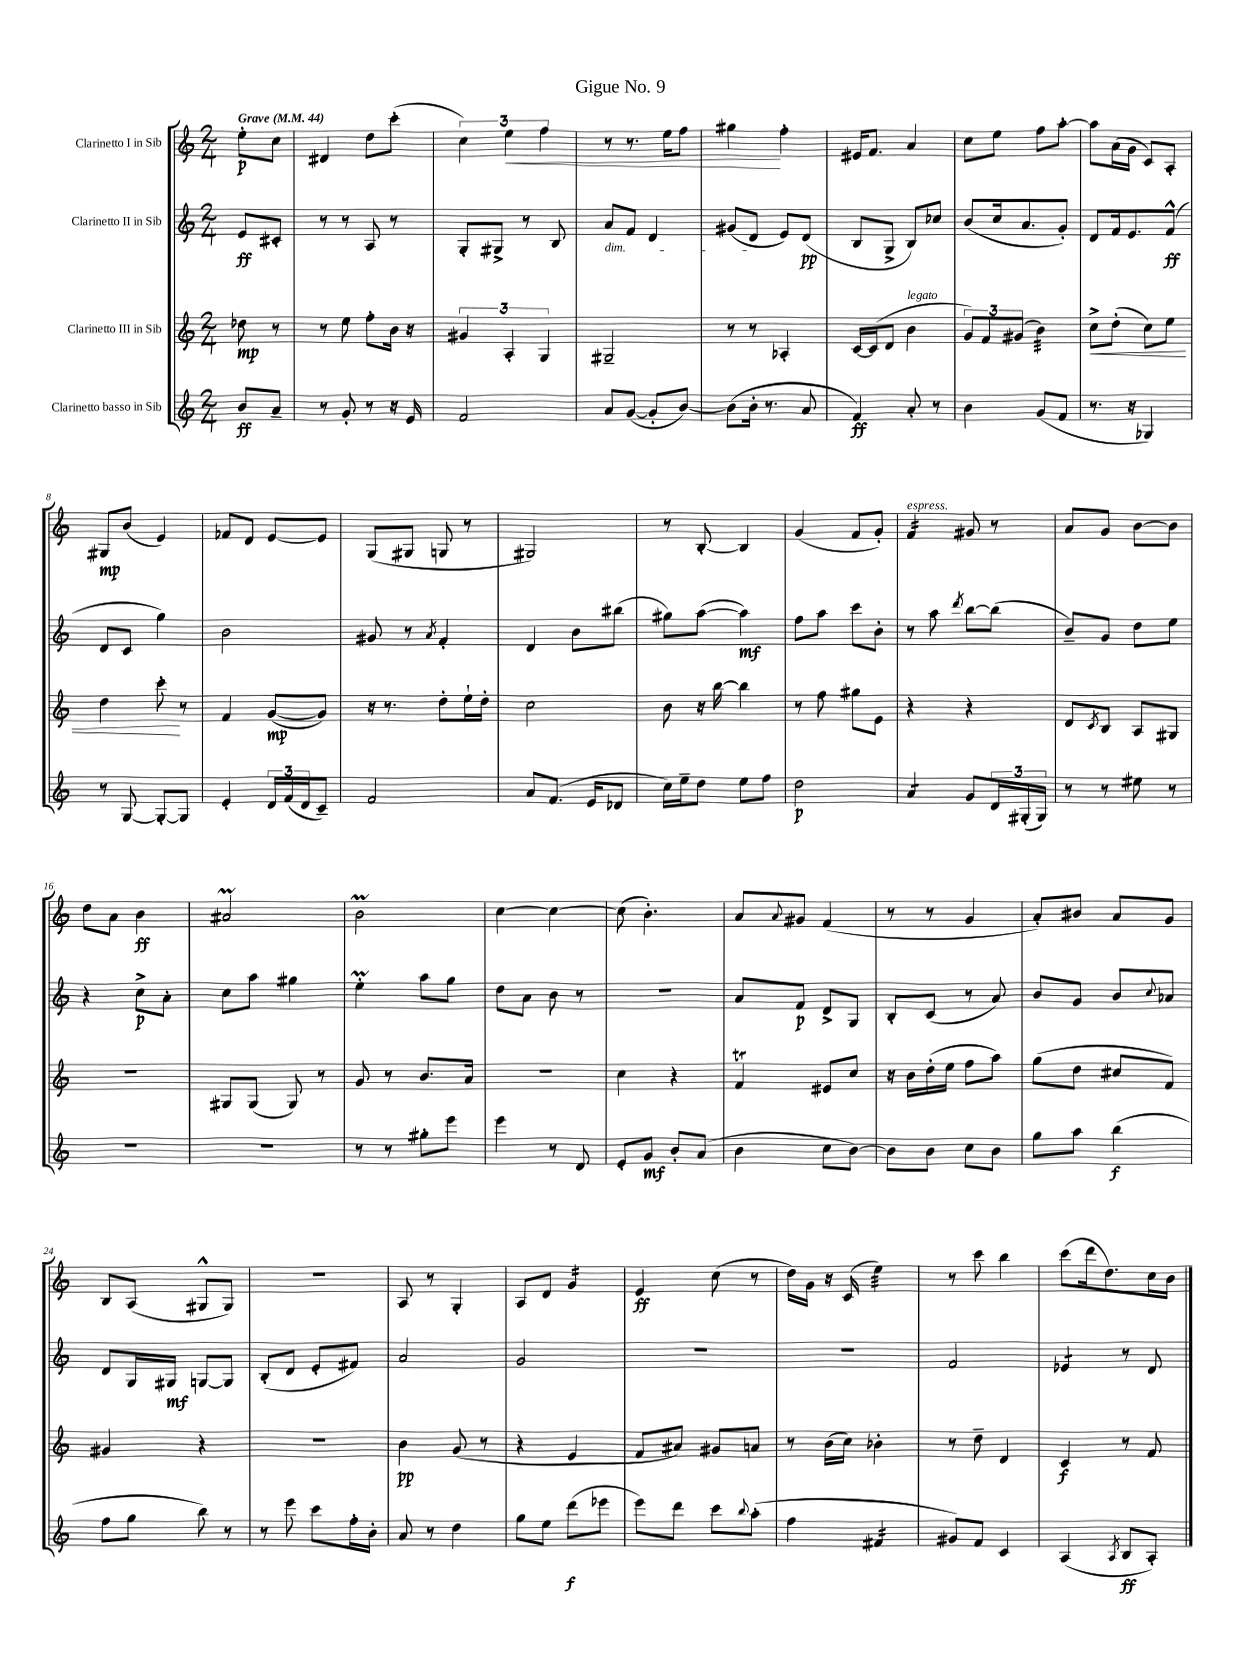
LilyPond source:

\header { title = "Gigue No. 9" }
<<
\new StaffGroup <<
\new Staff = "s0" \with { instrumentName = "Clarinetto I in Sib" } {
    \clef treble \key c \major \numericTimeSignature \time 2/4 \partial 4 \tempo "Grave" 4 = 44
    e''8-.\p c''8 |
    dis'4 d''8 c'''8-.( |
    \tuplet 3/2 { c''4) e''4\< f''4 } |
    r8 r8. e''16 f''8 |
    gis''4\! f''4-. |
    eis'16 f'8. a'4 |
    c''8 e''8 f''8 a''8~-. |
    a''8 a'16( g'16 c'8) a8-. |
    gis8\mp b'8( e'4) |
    fes'8 d'8 e'8~ e'8 |
    g8( gis8 g8 r8 |
    gis2) |
    r8 b8~-. b4 |
    g'4( f'8 g'8-.) |
    f'4:16^\markup { \italic "espress." } gis'8 r8 |
    a'8 g'8 b'8~ b'8 |
    d''8 a'8 b'4\ff |
    ais'2\prall |
    b'2\prall |
    c''4~ c''4~ |
    c''8( b'4.-.) |
    a'8 \appoggiatura { a'8 } gis'8 f'4( |
    r8 r8 g'4 |
    a'8-.) bis'8 a'8 g'8 |
    b8 a8( gis8-^ gis8) |
    r2 |
    a8 r8 g4-. |
    a8 d'8 g'4:16 |
    e'4\ff c''8( r8 |
    d''16) g'16 r16 c'16( e''4:32) |
    r8 c'''8 b''4 |
    c'''8( d'''16 d''8.) c''16 b'16 \bar "|." |
}
\new Staff = "s1" \with { instrumentName = "Clarinetto II in Sib" } {
    \clef treble \key c \major \numericTimeSignature \time 2/4 \partial 4
    e'8\ff cis'8-. |
    r8 r8 a8 r8 |
    g8-. gis8-> r8 b8 |
    a'8\dim f'8 d'4 |
    gis'8( d'8\! e'8) d'8\pp( |
    b8 g8-> b8) ces''8 |
    b'8( c''16 a'8. g'8-.) |
    d'8 f'16 e'8. f'8-^\ff( |
    d'8 c'8 g''4) |
    b'2 |
    gis'8 r8 \acciaccatura { a'8 } f'4-. |
    d'4 b'8 bis''8( |
    gis''8) a''8~( a''4\mf) |
    f''8 a''8 c'''8 b'8-. |
    r8 a''8 \acciaccatura { d'''8 } b''8~ b''8( |
    b'8--) g'8 d''8 e''8 |
    r4 c''8->\p a'8-. |
    c''8 a''8 gis''4 |
    e''4-.\prall a''8 g''8 |
    d''8 a'8 b'8 r8 |
    r2 |
    a'8 f'8\p d'8-> g8 |
    b8-. c'8( r8 a'8) |
    b'8 g'8 b'8 \appoggiatura { c''8 } aes'8 |
    d'8 g16 gis16\mf g8~ g8 |
    b8-.( d'8 e'8-. fis'8) |
    a'2 |
    g'2 |
    R2 |
    r2 |
    f'2 |
    ees'4:8 r8 d'8 \bar "|." |
}
\new Staff = "s2" \with { instrumentName = "Clarinetto III in Sib" } {
    \clef treble \key c \major \numericTimeSignature \time 2/4 \partial 4
    des''8\mp r8 |
    r8 e''8 f''8-. b'16 r16 |
    \tuplet 3/2 { gis'4 a4-. g4 } |
    gis2-- |
    r8 r8 aes4-. |
    c'16~ c'16( d'8 b'4^\markup { \italic "legato" } |
    \tuplet 3/2 { g'8) f'8 gis'8( } b'4:32) |
    c''8->\< d''8-.( c''8) e''8 |
    d''4 c'''8-.\! r8 |
    f'4 g'8~\mp( g'8) |
    r16 r8. d''8-. e''16-! d''16-. |
    c''2 |
    b'8 r16 b''16~ b''4 |
    r8 f''8 gis''8 e'8 |
    r4 r4 |
    d'8 \acciaccatura { c'8 } b8 a8 gis8 |
    R2 |
    gis8 gis8( gis8) r8 |
    g'8 r8 b'8. a'16 |
    r2 |
    c''4 r4 |
    f'4\trill eis'8 c''8 |
    r16 b'16 d''16-.( e''16 f''8 a''8) |
    g''8( d''8 cis''8 f'8) |
    gis'4 r4 |
    r2 |
    b'4\pp g'8( r8 |
    r4 e'4 |
    f'8 ais'8) gis'8 a'8 |
    r8 b'16( c''16) bes'4-. |
    r8 d''8-- d'4 |
    c'4\f r8 f'8 \bar "|." |
}
\new Staff = "s3" \with { instrumentName = "Clarinetto basso in Sib" } {
    \clef treble \key c \major \numericTimeSignature \time 2/4 \partial 4
    b'8\ff a'8-- |
    r8 g'8-. r8 r16 e'16 |
    f'2 |
    a'8 g'8~( g'8-. b'8~) |
    b'8( b'16-. r8. a'8 |
    f'4\ff) a'8-. r8 |
    b'4 g'8( f'8 |
    r8. r16 ges4) |
    r8 g8~ g8~-. g8 |
    e'4-. \tuplet 3/2 { d'16 f'16( d'16 } c'8--) |
    f'2 |
    a'8 f'8.( e'16 des'8 |
    c''16) e''16-- d''8 e''8 f''8 |
    d''2\p |
    a'4:8 g'8 \tuplet 3/2 { d'16 gis16-.( gis16) } |
    r8 r8 eis''8 r8 |
    R2 |
    R2 |
    r8 r8 gis''8-. e'''8 |
    e'''4 r8 d'8 |
    e'8-. g'8\mf b'8-. a'8( |
    b'4 c''8 b'8~) |
    b'8 b'8 c''8 b'8 |
    g''8 a''8 b''4\f( |
    f''8 g''8 b''8) r8 |
    r8 e'''8 c'''8 f''16-. b'16-. |
    a'8 r8 d''4 |
    g''8 e''8 d'''8\f( ees'''8 |
    e'''8) d'''8 c'''8 \appoggiatura { b''8 } a''8-.( |
    f''4 fis'4:16 |
    gis'8) f'8 c'4 |
    a4( \acciaccatura { a8 } b8\ff a8-.) \bar "|." |
}
>>
>>
